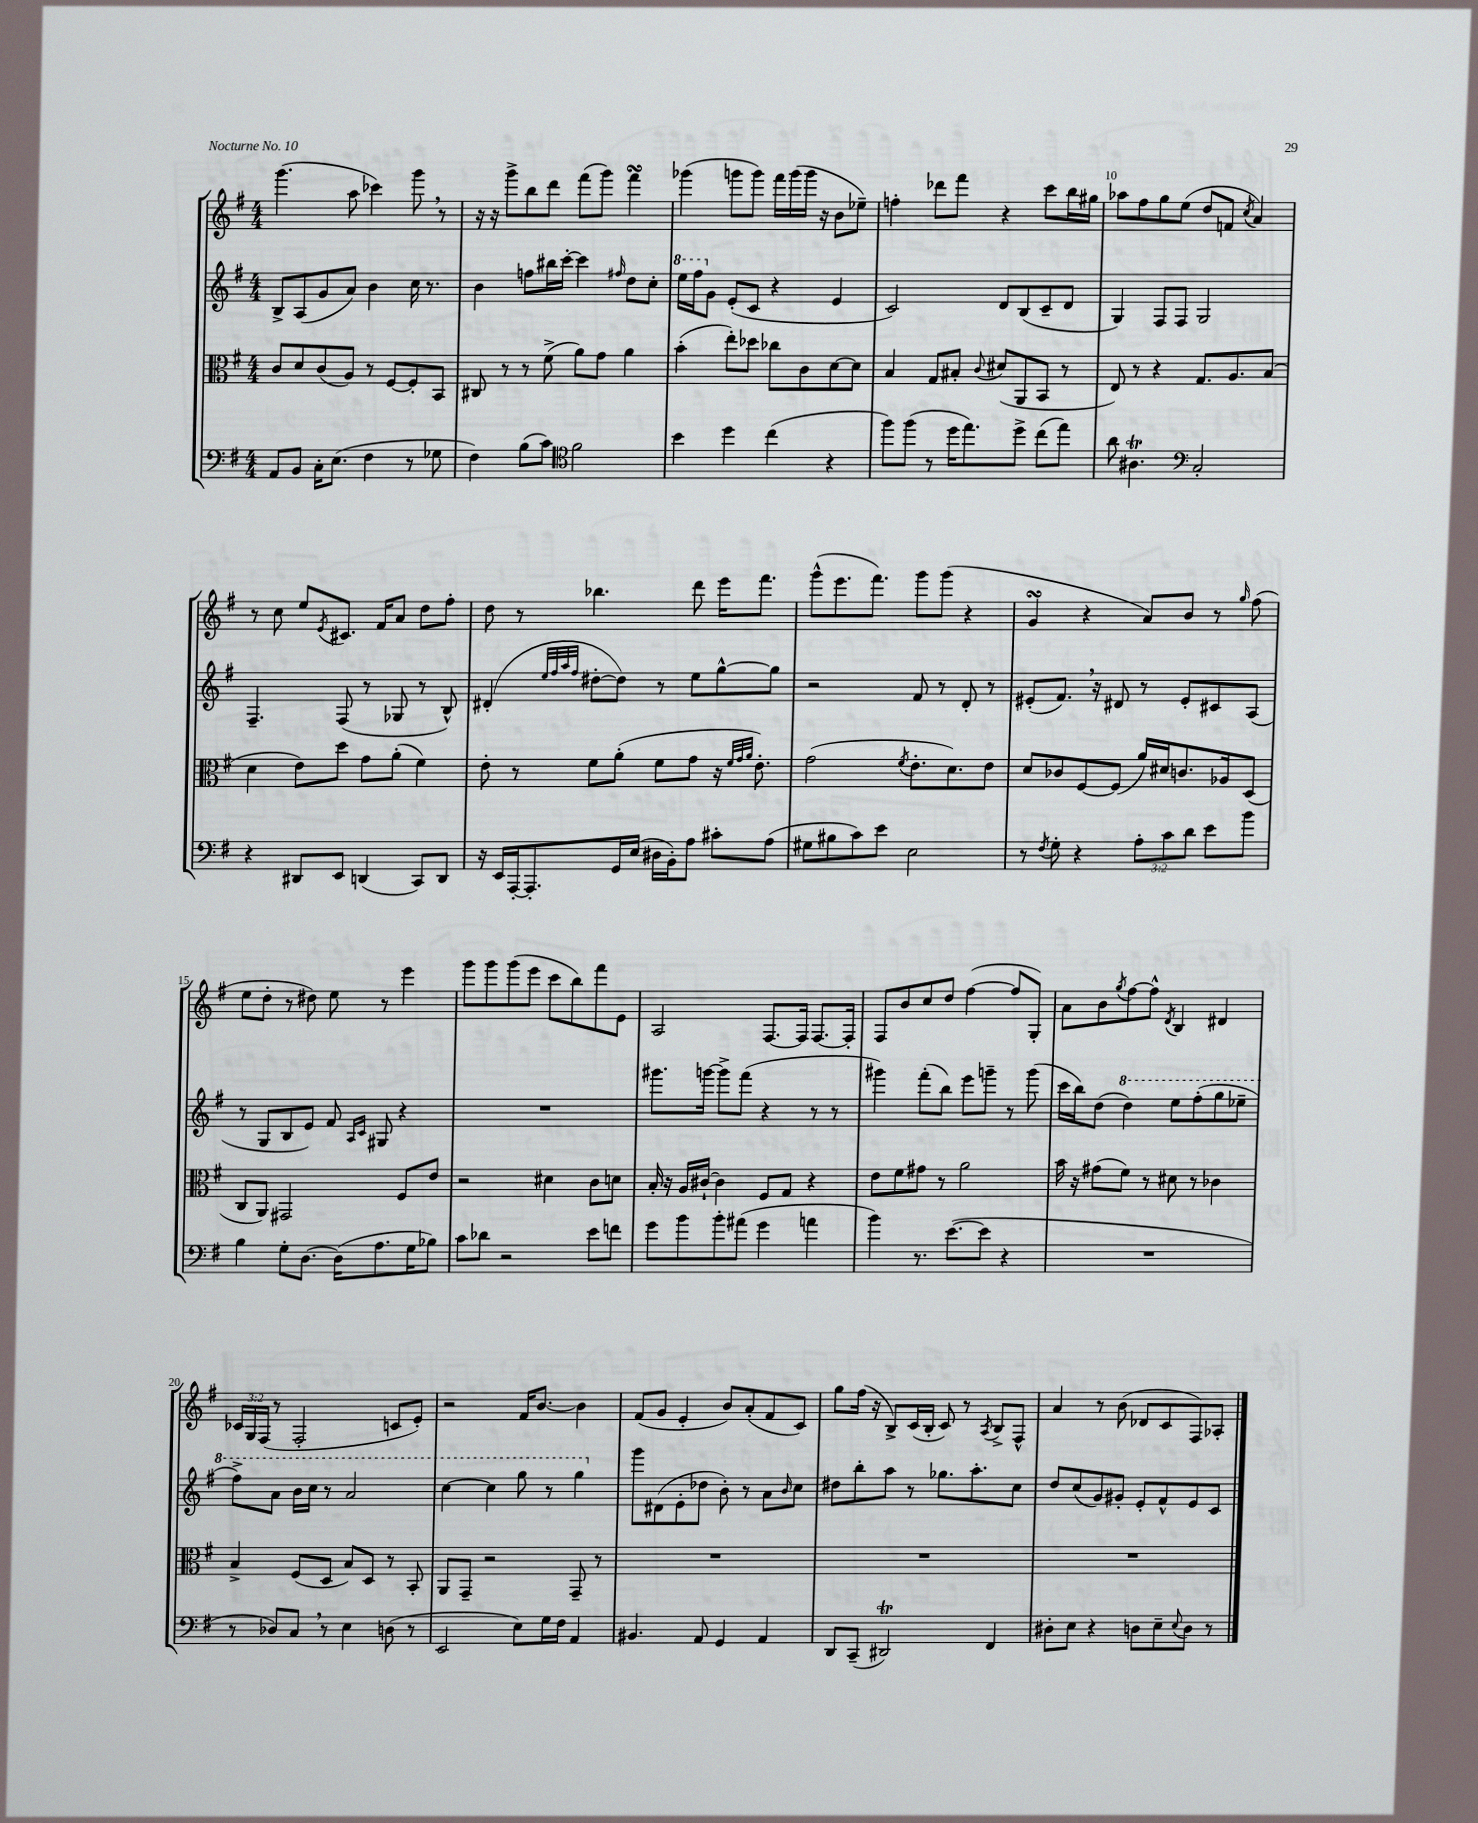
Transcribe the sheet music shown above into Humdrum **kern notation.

**kern	**kern	**kern	**kern
*staff4	*staff3	*staff2	*staff1
*clefF4	*clefC3	*clefG2	*clefG2
*k[f#]	*k[f#]	*k[f#]	*k[f#]
*M4/4	*M4/4	*M4/4	*M4/4
8AA	8c	8B^	(4.ggg
8BB	8d	(8A	.
16C'	(8c	8g	.
(8.E	.	.	.
.	8A)	8a)	8aa
4F#	8r	4b	4ccc-)
.	[8F#	.	.
8r	8F#']	16cc	8ggg
.	.	8.r	.
8G-	8BB	.	8r
=	=	=	=
4F#)	8C#	4b	16r
.	.	.	16r
.	8r	.	8ggg^
(8B	8r	8ff	8bb
8c)	(8f#^	16bb#	8ddd
.	.	[16ccc'	.
*clefC4	*	*	*
2f#	8a)	4ccc]	(8fff#
.	8g	.	8ggg)
.	.	16qqff#	.
.	4a	8dd	4fff#
.	.	8cc'	.
=	=	=	=
4b	(4b'	16eee	(4ggg-
.	.	16fff#	.
.	.	8g	.
4dd	8ee')	(8e'	8ggg
.	8dd-	8c	8ggg)
(4cc	8cc-	4r	16fff#
.	.	.	(16ggg
.	8c	.	16ggg
.	.	.	16r
4r	[8d	4e	8b
.	8d]	.	8ee-~)
=	=	=	=
8ff#)	4B	2c)	4ff'
(8ff#	.	.	.
8r	8G	.	8ddd-
16dd	8B#'	.	8fff#
8.ee)	.	.	.
.	8qqc	.	.
.	(8d#	8d	4r
8dd^	8AA	(8B	.
(8cc	8BB	8c~	8ccc
8ee)	8r	8d	16bb
.	.	.	16gg#
=	=	=	=
8a	8E)	4G)	8aa-
4.A#	8r	.	8ff#
.	4r	8F#	8gg
.	.	8F#	(8ee
*clefF4	*	*	*
2C'	8.G	2G	8dd
.	.	.	8f
.	8.A	.	.
.	.	.	8qcc
.	.	.	4a)
.	(8B	.	.
=	=	=	=
4r	4d	4.F#~	8r
.	.	.	8cc
8DD#	8e)	.	8ee
.	.	.	8qe
8EE	8dd	(8F#	8.c#
(4DD	8g	8r	.
.	.	.	16f#
.	(8a'	8G-	8a
8CC)	4f#)	8r	8dd
8DD	.	8B^^)	8ff#'
=	=	=	=
16r	8e'	(4d#'	8dd
16EE	.	.	.
[16AAA'	8r	.	8r
8.AAA']	.	.	.
.	.	32qqee	.
.	.	32qqff#	.
.	.	32qqaa	.
.	.	32qqff#	.
.	8f#	[8dd#'	4.bb-
16GG	(8a'	8dd#])	.
(16E	.	.	.
16D#	8f#	8r	.
16BB')	.	.	.
8A	8g	8ee	8ddd
8c#'	16r	[8gg^^	16eee
.	32qqf#	.	.
.	32qqg	.	.
.	32qqa	.	.
.	8.e')	.	8.fff#
(8A	.	8gg]	.
=	=	=	=
8G#	(2g	2r	(8ggg^^
8B#	.	.	8.eee
8c)	.	.	.
.	.	.	8.fff#)
8e	.	.	.
.	8qf#	.	.
2E	8.e'	8f#	8ggg
.	.	8r	(8ggg
.	8.d)	.	.
.	.	8d'	4r
.	8e	8r	.
=	=	=	=
8r	8d	(8e#'	4g
8qF#	.	.	.
8G'	8c-	8.f#)	.
4r	[8F#	.	4r
.	.	16r	.
.	(8F#]	8d#	.
12A'	16a)	8r	8a)
.	16d#	.	.
12c	.	.	.
.	8.c	8e#'	8b
12d	.	.	.
8e	.	8c#	8r
.	16A-	.	.
.	.	.	16qqgg
8b	(8D	(8A	(8ff#
=	=	=	=
4B	8C	8r	8ee
.	8AA)	8G	8dd'
8G'	2GG#	8B	8r
[8.D	.	8e)	8dd#)
.	.	8f#	8ee
(16D]	.	.	.
.	.	16qqA	.
.	.	16qqc	.
8.A	.	8G#	8r
.	8F#	4r	4eee
16G	.	.	.
8B-)	8e	.	.
=	=	=	=
8c	2r	1r	8ggg
8d-	.	.	8ggg
2r	.	.	(8ggg
.	.	.	8eee
.	4d#	.	8ccc
.	.	.	8bb)
8e	8c	.	8fff#
8f	8d	.	8e
=	=	=	=
8g	16B'	8.ggg#	2A
.	16r	.	.
8b	16A	.	.
.	[16c#`	[16ggg	.
8b'	4c#]	8ggg^]	.
(8a#	.	(8fff#	.
4g	8F#	4r	[8.F#
.	8G	.	.
.	.	.	16F#]
4a	4r	8r	[8.F#
.	.	8r	.
.	.	.	16F#']
=	=	=	=
4b)	8e	4ggg#)	8F#
.	8f#	.	8b
8.r	8g#	(8fff#'	8cc
.	8r	8bb)	8dd
([8.e	.	.	.
.	2a	8eee	([4ff#
8e]	.	8ggg~	.
4r	.	8r	8ff#]
.	.	(8ggg	8G')
=	=	=	=
1r	16b	16ccc	8a
.	16r	16bb)	.
.	(8g#	(8dd	8b
.	.	.	8qgg
.	8f#)	4ddd)	[8ff#
.	8r	.	8ff#^^]
.	.	.	8qd
.	8d#	8eee	4B
.	8r	(8fff#'	.
.	4c-	8ggg	4d#
.	.	8eee-~	.
=	=	=	=
8r	4B^	8fff#^)	24c-
.	.	.	24G
.	.	.	(24F#
8D-)	.	8aa	8r
8C	(8F#	16bb	2F#'
.	.	16ccc	.
8r	8D	8r	.
4E	8B)	2aa	.
.	8D	.	.
(8D	8r	.	8c
8r	8BB'	.	8e')
=	=	=	=
2EE	8AA	[4ccc	2r
.	8GG~	.	.
.	2r	4ccc]	.
8E)	.	8ggg	16f#
.	.	.	[8.b
16G	.	8r	.
16F#	.	.	.
4AA	8GG~	4ggg	4b]
.	8r	.	.
=	=	=	=
4.BB#	1r	8ggg	(8f#
.	.	(8d#	8g
.	.	8e'	4e'
8AA	.	8dd-	.
4GG	.	8b')	8b)
.	.	8r	(8a'
4AA	.	8a	8f#
.	.	16qqb	.
.	.	8cc	8c)
=	=	=	=
8DD	1r	8dd#	8gg
(8CC~	.	8bb'	(16ff#
.	.	.	16r
2DD#)	.	8aa	8B^)
.	.	8r	(16c
.	.	.	16B'
.	.	8.gg-	8c)
.	.	.	8r
.	.	8.aa'	.
.	.	.	8qA
4FF#	.	.	8B^
.	.	8cc	8F#^^
=	=	=	=
8D#'	1r	8dd	4a
8E	.	(8cc	.
4r	.	8g)	8r
.	.	8g#'	(8b
8D	.	8e'	8d-
8E~	.	8f#^^	8c
8qqE	.	.	.
8D	.	8e	8F#)
8r	.	8c	8A-'
==	==	==	==
*-	*-	*-	*-
